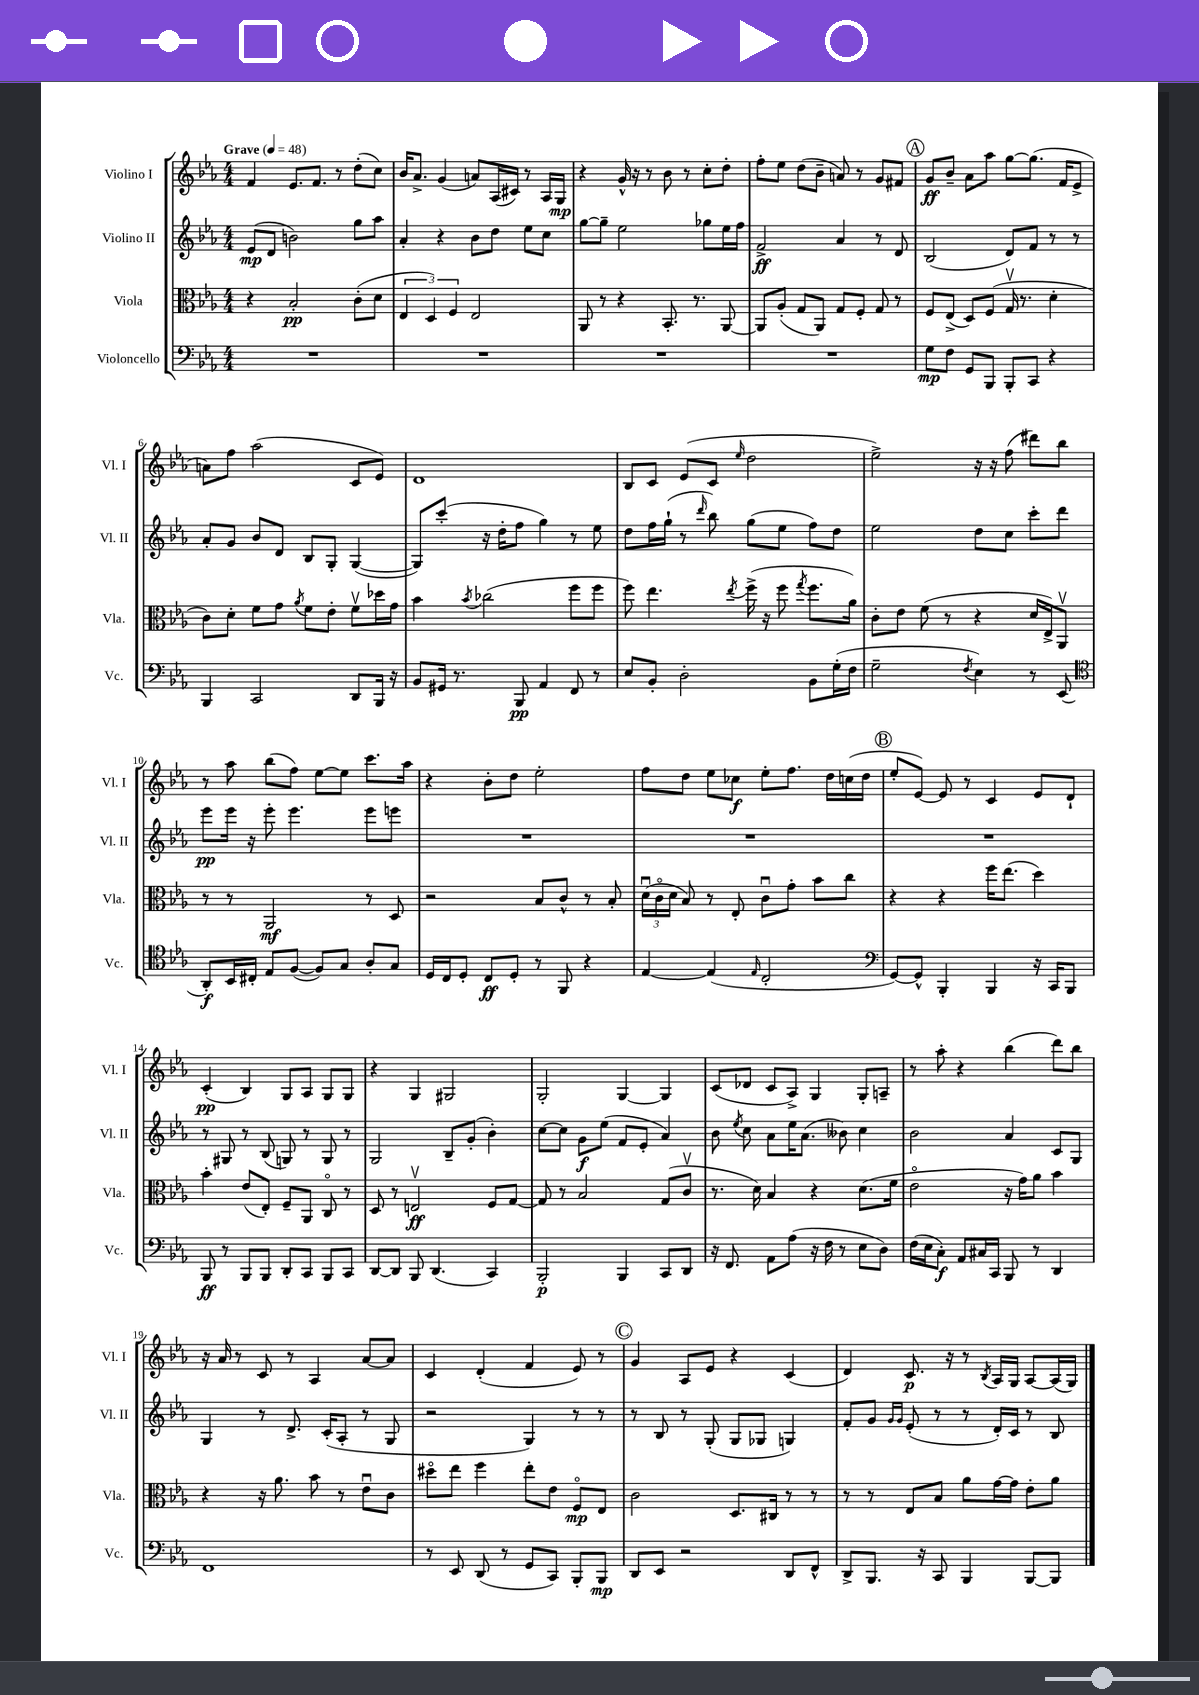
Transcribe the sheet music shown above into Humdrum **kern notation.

**kern	**dynam	**kern	**dynam	**kern	**dynam	**kern	**dynam
*part4	*part4	*part3	*part3	*part2	*part2	*part1	*part1
*staff4	*staff4	*staff3	*staff3	*staff2	*staff2	*staff1	*staff1
*I"Violoncello	*	*I"Viola	*	*I"Violino II	*	*I"Violino I	*
*I'Vc.	*	*I'Vla.	*	*I'Vl. II	*	*I'Vl. I	*
*clefF4	*	*clefC3	*	*clefG2	*	*clefG2	*
*k[b-e-a-]	*	*k[b-e-a-]	*	*k[b-e-a-]	*	*k[b-e-a-]	*
*M4/4	*	*M4/4	*	*M4/4	*	*M4/4	*
*MM48	*	*MM48	*	*MM48	*	*MM48	*
=1	=1	=1	=1	=1	=1	=1	=1
!	!	!	!	!	!	!LO:TX:a:B:t=Grave	!
1r	.	4r	.	(8e-/L	mp	4f/	.
.	.	.	.	8d/J	.	.	.
.	.	2B-'/	pp	2bn\)	.	8.e-/L	.
.	.	.	.	.	.	8.f/J	.
.	.	.	.	.	.	8r	.
.	.	(8c'\L	.	8gg\L	.	(8dd'\L	.
.	.	8d\J	.	8aa-\J	.	8cc\J)	.
=2	=2	=2	=2	=2	=2	=2	=2
1r	.	6E-/	.	4a-'/	.	16b-/KL	.
.	.	.	.	.	.	8.a-^/J	.
.	.	6D/)	.	.	.	.	.
.	.	.	.	4r	.	(4g/	.
.	.	6F/	.	.	.	.	.
.	.	2E-/	.	8b-\L	.	8an/L)	.
.	.	.	.	8dd\J	.	(16A-/L	.
.	.	.	.	.	.	16c#X/JJ)	.
.	.	.	.	8ee-\L	.	8r	.
.	.	.	.	8cc\J	.	16A-/LL	.
.	.	.	.	.	.	16G/JJ	mp
=3	=3	=3	=3	=3	=3	=3	=3
1r	.	8AA-/	.	[8gg\L	.	4r	.
.	.	8r	.	8gg~\J]	.	.	.
.	.	4r	.	2ee-\	.	16g^^/	.
.	.	.	.	.	.	16r	.
.	.	.	.	.	.	8r	.
.	.	8.BB-'/	.	.	.	8b-\	.
.	.	.	.	.	.	8r	.
.	.	8.r	.	.	.	.	.
.	.	.	.	8gg-X\L	.	8cc'\L	.
.	.	[8AA-/	.	16ee-\L	.	8dd'\J	.
.	.	.	.	16ff\JJ	.	.	.
=4	=4	=4	=4	=4	=4	=4	=4
1r	.	8AA-/L]	.	2f^/	ff	8ff'\L	.
.	.	(8A-'/J	.	.	.	8ee-\J	.
.	.	8G/L	.	.	.	(8dd\L	.
.	.	8AA-/J)	.	.	.	8b-~\J	.
.	.	8G/L	.	4a-/	.	8an/)	.
.	.	8F'/J	.	.	.	8r	.
.	.	8G/	.	8r	.	8g/L	.
.	.	8r	.	8d/	.	8f#X/J	.
!!LO:REH:place=s1:t=A
=5	=5	=5	=5	=5	=5	=5	=5
8G\L	mp	8F/L	.	(2B-/	.	8g/L	ff
8F\J	.	(8E-^/J	.	.	.	8b-~/J	.
8GG/L	.	8D/L)	.	.	.	8a-\L	.
8BBB-/J	.	(8F/J	.	.	.	8aa-\J	.
8BBB-'/L	.	16Gv/	.	8d/L)	.	[8gg\L	.
.	.	8.r	.	.	.	.	.
8CC/J	.	.	.	8f/J	.	(8.gg\J]	.
4r	.	4d'\	.	8r	.	.	.
.	.	.	.	.	.	16f/KL	.
.	.	.	.	8r	.	8e-^/J	.
!!LO:LB:g=z
=6	=6	=6	=6	=6	=6	=6	=6
4BBB-/	.	8c\L)	.	8a-'/L	.	8an\L)	.
.	.	8d'\J	.	8g/J	.	8ff\J	.
2CC/	.	8f\L	.	8b-/L	.	(2aa-\	.
.	.	8g\J	.	8d/J	.	.	.
.	.	8qa-/	.	.	.	.	.
.	.	8f\L	.	8B-/L	.	.	.
.	.	8e-'\J	.	8G'/J	.	.	.
8DD/L	.	8fv\L	.	([4G/	.	8c/L	.
16BBB-/Jk	.	16dd-X\L	.	.	.	8e-/J)	.
16r	.	16g\JJ	.	.	.	.	.
=7	=7	=7	=7	=7	=7	=7	=7
8BB-/L	.	4b-\	.	8G/L])	.	1d	.
16GG#X/Jk	.	.	.	(8ccc'/J	.	.	.
8.r	.	.	.	.	.	.	.
.	.	8qb-/	.	.	.	.	.
.	.	(2cc-X\	.	16r	.	.	.
.	.	.	.	16dd'\KL	.	.	.
8BBB-/	pp	.	.	8ff\J	.	.	.
4AA-/	.	.	.	4gg\)	.	.	.
8FF/	.	8ff\L	.	8r	.	.	.
8r	.	8ff\J	.	8ee-\	.	.	.
=8	=8	=8	=8	=8	=8	=8	=8
8E-/L	.	8ff\)	.	8dd\L	.	8B-/L	.
8BB-'/J	.	4.ee-\	.	16ff\L	.	8c/J	.
.	.	.	.	(16gg`\JJ	.	.	.
2D'\	.	.	.	8r	.	(8e-/L	.
.	.	.	.	16qqddd/	.	.	.
.	.	.	.	8bb-\)	.	8c/J	.
.	.	8qee-/	.	.	.	16qqee-/	.
.	.	(16ff^\	.	(8gg\L	.	2dd\	.
.	.	16r	.	.	.	.	.
.	.	8ff\	.	8ee-\J	.	.	.
.	.	8qgg/	.	.	.	.	.
8BB-\L	.	8.ff\L	.	8ff\L)	.	.	.
(16G'\L	.	.	.	8dd\J	.	.	.
16F\JJ	.	16a-\Jk)	.	.	.	.	.
=9	=9	=9	=9	=9	=9	=9	=9
2G~\	.	8c'\L	.	2ee-\	.	2ee-^\)	.
.	.	8e-\J	.	.	.	.	.
.	.	(8f\	.	.	.	.	.
.	.	8r	.	.	.	.	.
8qF/	.	.	.	.	.	.	.
4E-\)	.	4r	.	8dd\L	.	16r	.
.	.	.	.	.	.	16r	.
.	.	.	.	8cc\J	.	(8ff\	.
8r	.	16d/LL	.	8ccc'\L	.	8ddd#X\L)	.
.	.	16E-^/J)	.	.	.	.	.
(8EE-/	.	8AA-v/J	.	8ddd\J	.	8bb-\J	.
!!LO:LB:g=z
=10	=10	=10	=10	=10	=10	=10	=10
*clefC4	*	*	*	*	*	*	*
8AA-'/L)	f	8r	.	8eee-\L	pp	8r	.
16BB-/L	.	8r	.	16eee-\Jk	.	8aa-\	.
16C#X'/JJ	.	.	.	16r	.	.	.
8E-/L	.	2AA-/	mf	8eee-'\	.	(8bb-\L	.
([8F/J	.	.	.	4.eee-\	.	8ff\J)	.
8F/L])	.	.	.	.	.	[8ee-\L	.
8G/J	.	.	.	.	.	8ee-\J]	.
8A-'/L	.	8r	.	8eee-\L	.	8.ccc\L	.
8G/J	.	8D/	.	8eeen\J	.	.	.
.	.	.	.	.	.	16aa-\Jk	.
=11	=11	=11	=11	=11	=11	=11	=11
16D/LL	.	2r	.	1r	.	4r	.
16C/J	.	.	.	.	.	.	.
8D'/J	.	.	.	.	.	.	.
8C/L	ff	.	.	.	.	8b-'\L	.
8D'/J	.	.	.	.	.	8dd\J	.
8r	.	8B-/L	.	.	.	2ee-'\	.
8FF/	.	8c^^/J	.	.	.	.	.
4r	.	8r	.	.	.	.	.
.	.	8B-'/	.	.	.	.	.
=12	=12	=12	=12	=12	=12	=12	=12
[4E-/	.	(24du\LL	.	1r	.	8ff\L	.
.	.	24c\	.	.	.	.	.
.	.	24d\JJ	.	.	.	.	.
.	.	8B-/)	.	.	.	8dd\J	.
(4E-/]	.	8r	.	.	.	8ee-\L	.
.	.	8E-'/	.	.	.	8cc-X\J	f
16qqE-/	.	.	.	.	.	.	.
2C'/	.	8cu\L	.	.	.	8ee-'\L	.
.	.	8g'\J	.	.	.	8.ff\J	.
.	.	8b-\L	.	.	.	.	.
.	.	.	.	.	.	16dd\LL	.
.	.	8cc\J	.	.	.	(16ccn\	.
.	.	.	.	.	.	16dd\JJ	.
!!LO:REH:place=s1:t=B
=13	=13	=13	=13	=13	=13	=13	=13
*clefF4	*	*	*	*	*	*	*
[8GG/L)	.	4r	.	1r	.	8ee-'/L	.
8GG^^/J]	.	.	.	.	.	[8e-/J)	.
4BBB-'/	.	4r	.	.	.	8e-/]	.
.	.	.	.	.	.	8r	.
4BBB-/	.	16ff\KL	.	.	.	4c/	.
.	.	(8.ee-\J	.	.	.	.	.
16r	.	4dd\)	.	.	.	8e-/L	.
16CC/KL	.	.	.	.	.	.	.
8BBB-/J	.	.	.	.	.	8d`/J	.
!!LO:LB:g=z
=14	=14	=14	=14	=14	=14	=14	=14
8BBB-/	ff	4b-'\	.	8r	.	(4c'/	pp
8r	.	.	.	8G#X/	.	.	.
8BBB-/L	.	(8e-/L	.	8r	.	4B-/)	.
8BBB-/J	.	8E-'/J)	.	(8B-/	.	.	.
8DD'/L	.	8F~/L	.	8Gn/)	.	8G/L	.
8CC/J	.	8AA-/J	.	8r	.	8A-/J	.
8BBB-/L	.	8C/	.	8G/	.	8G/L	.
8CC/J	.	8r	.	8r	.	8G/J	.
=15	=15	=15	=15	=15	=15	=15	=15
[8DD/L	.	8D/	.	2G/	.	4r	.
8DD/J]	.	8r	.	.	.	.	.
8BBB-/	.	2Env/	ff	.	.	4G/	.
(4.DD/	.	.	.	.	.	.	.
.	.	.	.	8B-~/L	.	2G#X/	.
.	.	.	.	(8g'/J	.	.	.
4CC/)	.	8F/L	.	4b-'\)	.	.	.
.	.	[8G/J	.	.	.	.	.
=16	=16	=16	=16	=16	=16	=16	=16
2BBB-'/	p	8G/]	.	[8cc\L	.	2G'/	.
.	.	8r	.	8cc\J]	.	.	.
.	.	2B-/	.	8g\L	f	.	.
.	.	.	.	(8ee-\J	.	.	.
4BBB-/	.	.	.	8f/L	.	[4G/	.
.	.	.	.	8e-'/J	.	.	.
8CC/L	.	(8G/L	.	4a-/)	.	4G/]	.
8DD/J	.	8cv/J	.	.	.	.	.
=17	=17	=17	=17	=17	=17	=17	=17
16r	.	8.r	.	8b-\	.	(8c/L	.
8.FF/	.	.	.	.	.	.	.
.	.	.	.	8qee-/	.	.	.
.	.	.	.	8cc\	.	8d-X/J	.
.	.	16d\)	.	.	.	.	.
8AA-\L	.	4B-/	.	8a-\L	.	8c/L	.
(8A-\J	.	.	.	16ee-\K	.	8A-^/J)	.
.	.	.	.	(8.a-\J	.	.	.
16r	.	4r	.	.	.	4G/	.
16F\	.	.	.	.	.	.	.
8r	.	.	.	8b--X\)	.	.	.
8E-\L	.	(8.d\L	.	4cc\	.	8G'/L	.
8D\J)	.	.	.	.	.	8An~/J	.
.	.	16f\Jk	.	.	.	.	.
=18	=18	=18	=18	=18	=18	=18	=18
(16F\LL	.	2e-\	.	2b-\	.	8r	.
16E-\J	.	.	.	.	.	.	.
8C'\J)	f	.	.	.	.	8aa-'\	.
8AA-/L	.	.	.	.	.	4r	.
16C#X/L	.	.	.	.	.	.	.
16CC/JJ	.	.	.	.	.	.	.
8BBB-/	.	16r	.	4a-/	.	(4bb-\	.
.	.	16g\KL)	.	.	.	.	.
8r	.	8a-\J	.	.	.	.	.
4DD/	.	4b-\	.	8c/L	.	8ddd\L)	.
.	.	.	.	8G/J	.	8bb-\J	.
!!LO:LB:g=z
=19	=19	=19	=19	=19	=19	=19	=19
1FF	.	4r	.	4G/	.	16r	.
.	.	.	.	.	.	16a-/	.
.	.	.	.	.	.	8r	.
.	.	16r	.	8r	.	8c/	.
.	.	8.a-\	.	.	.	.	.
.	.	.	.	8.d^/	.	8r	.
.	.	8b-\	.	.	.	4A-/	.
.	.	.	.	(16c'/KL	.	.	.
.	.	8r	.	8A-'/J	.	.	.
.	.	8e-u\L	.	8r	.	[8a-/L	.
.	.	8c\J	.	8G/	.	8a-/J]	.
=20	=20	=20	=20	=20	=20	=20	=20
8r	.	8dd#X\L	.	2r	.	4c/	.
8EE-/	.	8ee-\J	.	.	.	.	.
(8DD/	.	4ff\	.	.	.	(4d'/	.
8r	.	.	.	.	.	.	.
8GG/L	.	8ee-'\L	.	4G/)	.	4f/	.
8CC/J)	.	8e-\J	.	.	.	.	.
8BBB-'/L	.	8F/L	mp	8r	.	8e-/)	.
8BBB-/J	mp	8E-/J	.	8r	.	8r	.
!!LO:REH:place=s1:t=C
=21	=21	=21	=21	=21	=21	=21	=21
8DD/L	.	2c\	.	8r	.	4g/	.
8EE-/J	.	.	.	8B-/	.	.	.
2r	.	.	.	8r	.	8A-/L	.
.	.	.	.	(8G'/	.	8e-/J	.
.	.	8.D/L	.	8G/L	.	4r	.
.	.	.	.	8G-X/J	.	.	.
.	.	16C#X/Jk	.	.	.	.	.
8DD/L	.	8r	.	4Gn/)	.	(4c/	.
8FF^^/J	.	8r	.	.	.	.	.
=22	=22	=22	=22	=22	=22	=22	=22
8DD^/L	.	8r	.	8f'/L	.	4d/)	.
8.BBB-/J	.	8r	.	8g/J	.	.	.
.	.	.	.	16qqg/LL	.	.	.
.	.	.	.	16qqg/JJ	.	.	.
.	.	8E-/L	.	(8e-'/	.	8.c/	p
16r	.	.	.	.	.	.	.
8CC/	.	8B-/J	.	8r	.	.	.
.	.	.	.	.	.	16r	.
4BBB-/	.	8a-\L	.	8r	.	8r	.
.	.	.	.	.	.	8qB-/	.
.	.	[16g\L	.	16d'/LL)	.	16A-/LL	.
.	.	16g\JJ]	.	16c/JJ	.	16G/JJ	.
[8BBB-/L	.	8e-'\L	.	8r	.	[8A-/L	.
8BBB-/J]	.	8a-\J	.	8B-/	.	(16A-/L]	.
.	.	.	.	.	.	16G/JJ)	.
==	==	==	==	==	==	==	==
*-	*-	*-	*-	*-	*-	*-	*-
